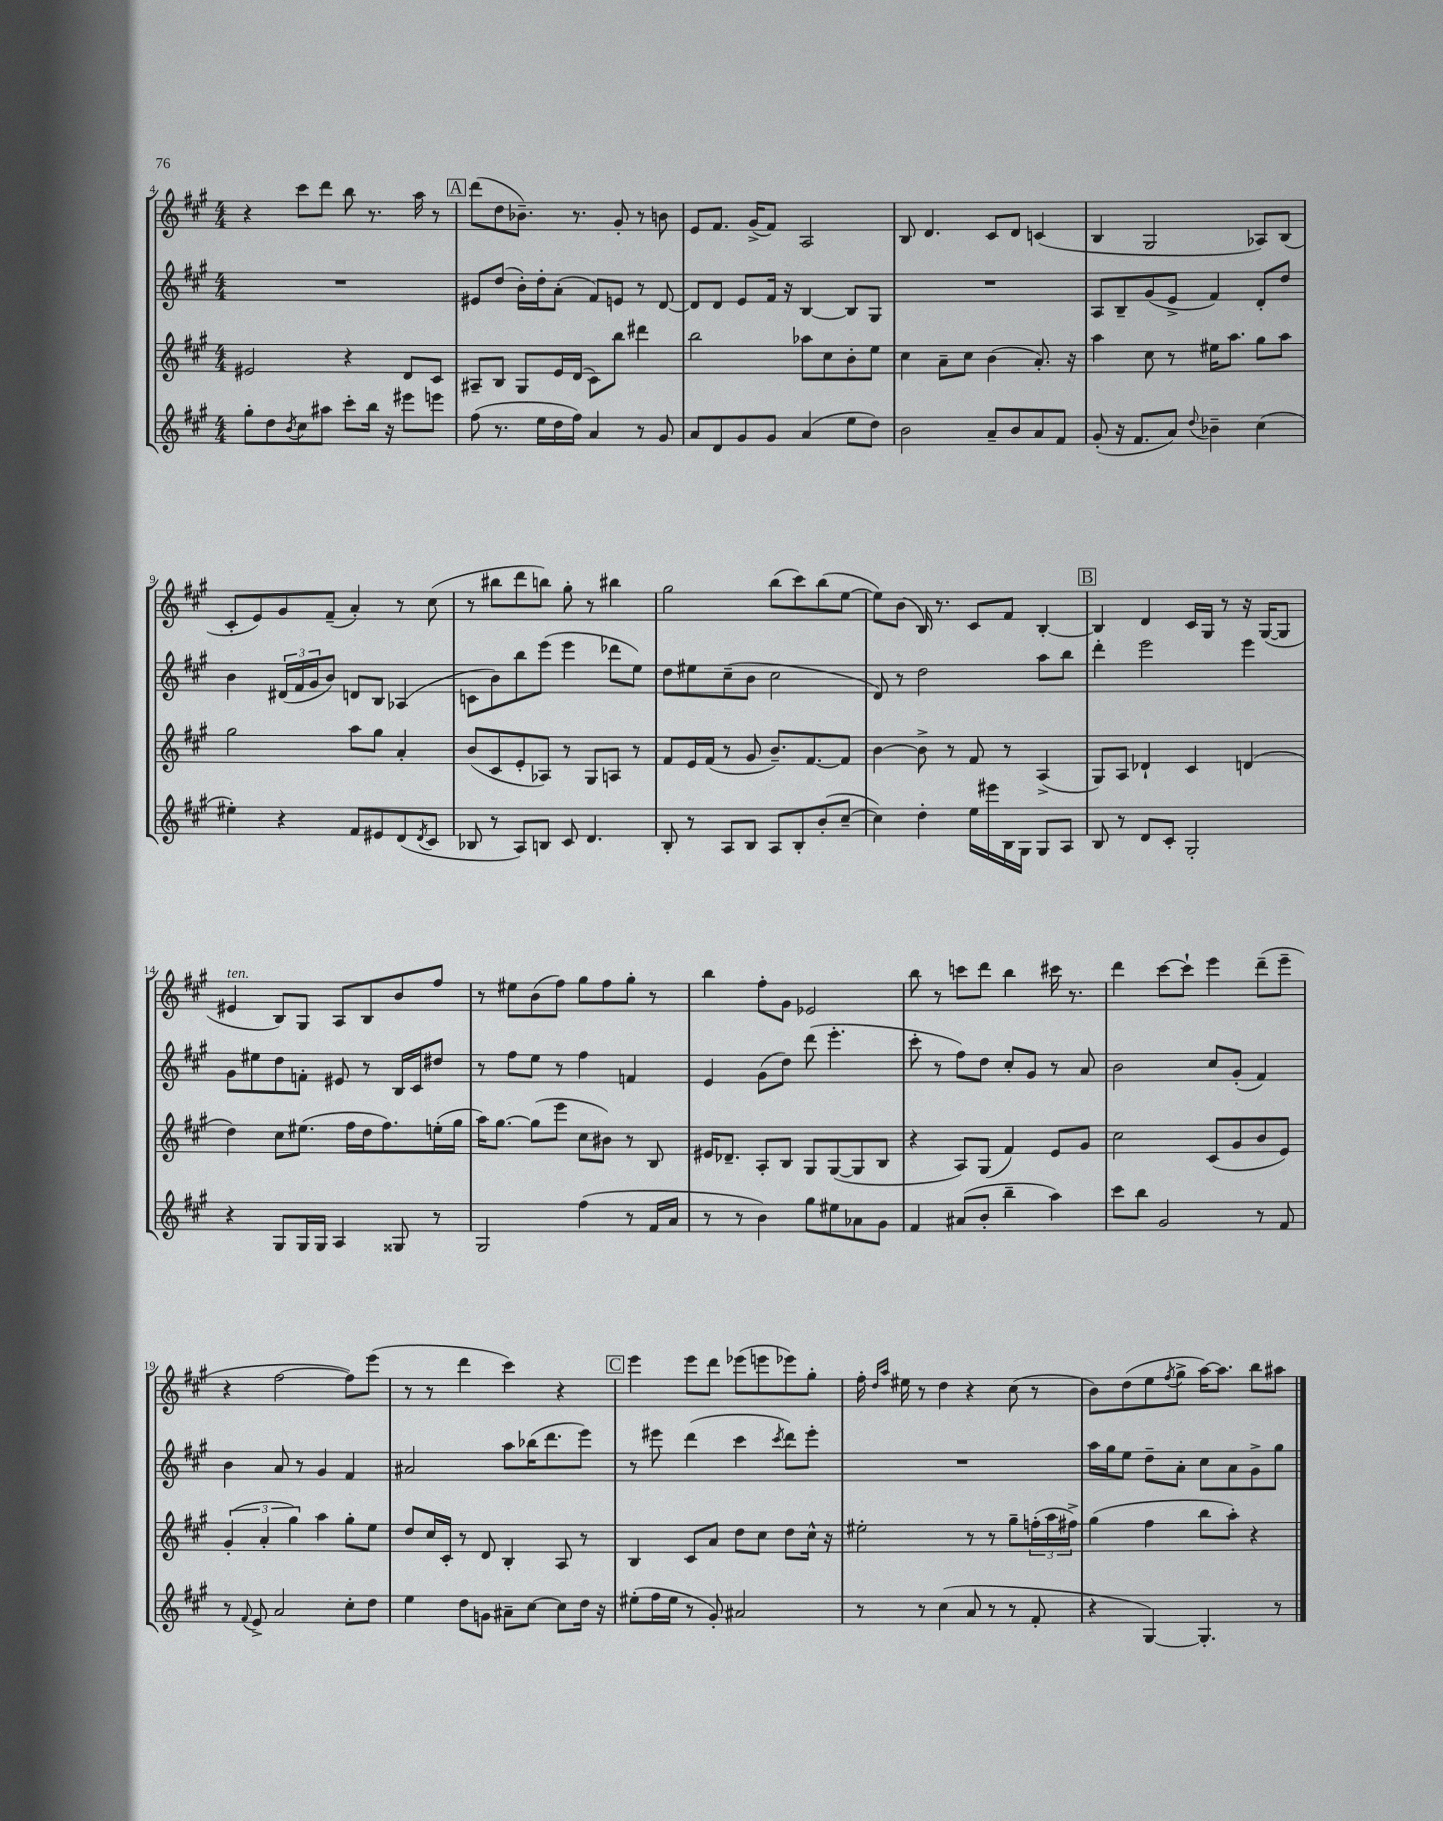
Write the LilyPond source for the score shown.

<<
\new StaffGroup <<
\new Staff = "s0" {
    \clef treble \key a \major \numericTimeSignature \time 4/4
    r4 cis'''8 d'''8 b''8 r8. a''16 r8 |
    \mark \markup { \box "A" } d'''8( d''8 bes'8.--) r8. gis'8-. r8 b'8 |
    e'8 fis'8. gis'16->( fis'8) a2 |
    b8 d'4. cis'8 d'8 c'4( |
    b4 gis2 aes8) b8( |
    cis'8-. e'8) gis'8 fis'8--( a'4-.) r8 cis''8( |
    r8 bis''8 d'''8 b''8) gis''8-. r8 bis''4 |
    gis''2 b''8( cis'''8) b''8( e''8~ |
    e''8) b'8( b16) r8. cis'8 fis'8 b4~-. |
    \mark \markup { \box "B" } b4 d'4 cis'16 gis16 r8 r16 gis16~( gis8 |
    eis'4^\markup { \italic "ten." } b8) gis8 a8 b8 b'8 fis''8 |
    r8 eis''8 b'8( fis''8) gis''8 fis''8 gis''8-. r8 |
    b''4 fis''8-. gis'8 ees'2 |
    b''8 r8 c'''8 d'''8 b''4 cis'''16 r8. |
    d'''4 cis'''8~ cis'''8-! e'''4 d'''8--( e'''8-- |
    r4 fis''2~ fis''8) e'''8( |
    r8 r8 d'''4 cis'''4) r4 |
    \mark \markup { \box "C" } e'''4 e'''8 d'''8 ees'''8( e'''8 ees'''8) gis''8-. |
    fis''16-. \grace { d''16 a''16 } eis''16 r8 d''4 r4 cis''8( r8 |
    b'8) d''8( e''8 \acciaccatura { fis''8 } gis''8-> a''16~) a''8. b''8 ais''8 \bar "|." |
}
\new Staff = "s1" {
    \clef treble \key a \major \numericTimeSignature \time 4/4
    R1 |
    \mark \markup { \box "A" } eis'8 d''8( b'16-.) d''16-. a'8-.( fis'8) e'8 r8 d'8~ |
    d'8 d'8 e'8 fis'16 r16 b4~ b8 gis8 |
    R1 |
    a8 b8-- gis'8( e'8-> fis'4) d'8-. d''8 |
    b'4 \tuplet 3/2 { dis'16( fis'16 gis'16 } b'8) d'8 b8 aes4( |
    c'8 b'8) b''8 e'''8( e'''4 des'''8 e''8) |
    d''8 eis''8 cis''8--( b'8 cis''2 |
    d'8) r8 d''2 a''8 b''8 |
    \mark \markup { \box "B" } d'''4-. e'''2 e'''4 |
    gis'8 eis''8 d''8 f'8-. eis'8 r8 b16 cis'16 dis''8 |
    r8 fis''8 e''8 r8 fis''4 f'4 |
    e'4 gis'8( d''8) d'''8( e'''4.-. |
    cis'''8-. r8 fis''8) d''8 cis''8-. gis'8 r8 a'8 |
    b'2 cis''8 gis'8-.( fis'4) |
    b'4 a'8 r8 gis'4 fis'4 |
    ais'2 a''8 bes''16( d'''8. e'''8) |
    \mark \markup { \box "C" } r8 eis'''8 d'''4( cis'''4 \acciaccatura { cis'''8 } d'''8) eis'''8-. |
    R1 |
    a''16 gis''16 e''8 d''8-- a'8-. cis''8 a'8 gis'8-> gis''8 \bar "|." |
}
\new Staff = "s2" {
    \clef treble \key a \major \numericTimeSignature \time 4/4
    eis'2 r4 d'8 cis'8 |
    \mark \markup { \box "A" } ais8-- b8 gis8 e'16 d'16( cis'8) b''8 dis'''4 |
    b''2 aes''8 cis''8 b'8-. e''8 |
    cis''4 a'8-- cis''8 b'4( a'8.-.) r16 |
    a''4 cis''8 r8 eis''16 a''8. gis''8 a''8 |
    gis''2 a''8 gis''8 a'4-. |
    b'8( cis'8 e'8-. aes8) r8 gis8 a8 r8 |
    fis'8 e'16 fis'16( r8 gis'8 b'8.--) fis'8.~ fis'8 |
    b'4~ b'8-> r8 fis'8 r8 a4->( |
    \mark \markup { \box "B" } gis8) a8 des'4-! cis'4 d'4( |
    d''4) cis''8 eis''8.( fis''16 d''16 fis''8.) e''16-.( gis''16 |
    a''16) gis''8.~ gis''8( e'''8 cis''8 bis'8) r8 b8 |
    eis'16 des'8.-- a8-. b8 gis8 gis8~( gis8 b8 |
    r4 a8) gis8( fis'4) e'8 gis'8 |
    cis''2 cis'8( gis'8 b'8 e'8) |
    \tuplet 3/2 { gis'4-.( a'4-. gis''4) } a''4 gis''8-. e''8 |
    d''8 cis''16 cis'16-. r8 d'8 b4-. a8 r8 |
    \mark \markup { \box "C" } b4 cis'8 a'8 d''8 cis''8 d''8 cis''16-^ r16 |
    eis''2-. r8 r8 gis''8-- \tuplet 3/2 { f''16-.( a''16 fis''16->) } |
    gis''4( fis''4 b''8 a''8-.) r4 \bar "|." |
}
\new Staff = "s3" {
    \clef treble \key a \major \numericTimeSignature \time 4/4
    gis''8-. d''8 \acciaccatura { b'8 } cis''8 ais''8 cis'''8-. b''16 r16 eis'''8 e'''8 |
    \mark \markup { \box "A" } fis''8( r8. e''16 d''16 fis''16) a'4 r8 gis'8 |
    a'8 d'8 gis'8 gis'8 a'4( e''8 d''8) |
    b'2 a'8-- b'8 a'8 fis'8 |
    gis'8-.( r16 fis'8. a'8) \appoggiatura { d''8 } bes'4-- cis''4( |
    eis''4-.) r4 fis'8 eis'8 d'8( \acciaccatura { d'8 } cis'8 |
    bes8 r8 a8) b8 cis'8 d'4. |
    b8-. r8 a8 b8 a8 b8-. b'8-.( cis''8~-- |
    cis''4) d''4-. e''16 eis'''16 b16 gis16 gis8 a8 |
    \mark \markup { \box "B" } b8 r8 d'8 cis'8-. gis2-. |
    r4 gis8 gis16 gis16 a4 gisis8 r8 |
    gis2 fis''4( r8 fis'16 a'16 |
    r8 r8 b'4) gis''8 eis''8 aes'8 gis'8 |
    fis'4 ais'8( b'8-. b''4-- a''4) |
    cis'''8 b''8 gis'2 r8 fis'8 |
    r8 \appoggiatura { fis'8 } e'8-> a'2 cis''8-. d''8 |
    e''4 d''8 g'8 ais'8-- cis''8~ cis''8 d''16 r16 |
    \mark \markup { \box "C" } eis''8-.( fis''16 eis''16 r8 gis'8-.) ais'2 |
    r8 r8 cis''4( a'8 r8 r8 fis'8-. |
    r4 gis4~) gis4.-. r8 \bar "|." |
}
>>
>>
\layout { \context { \Score currentBarNumber = #4 } }
